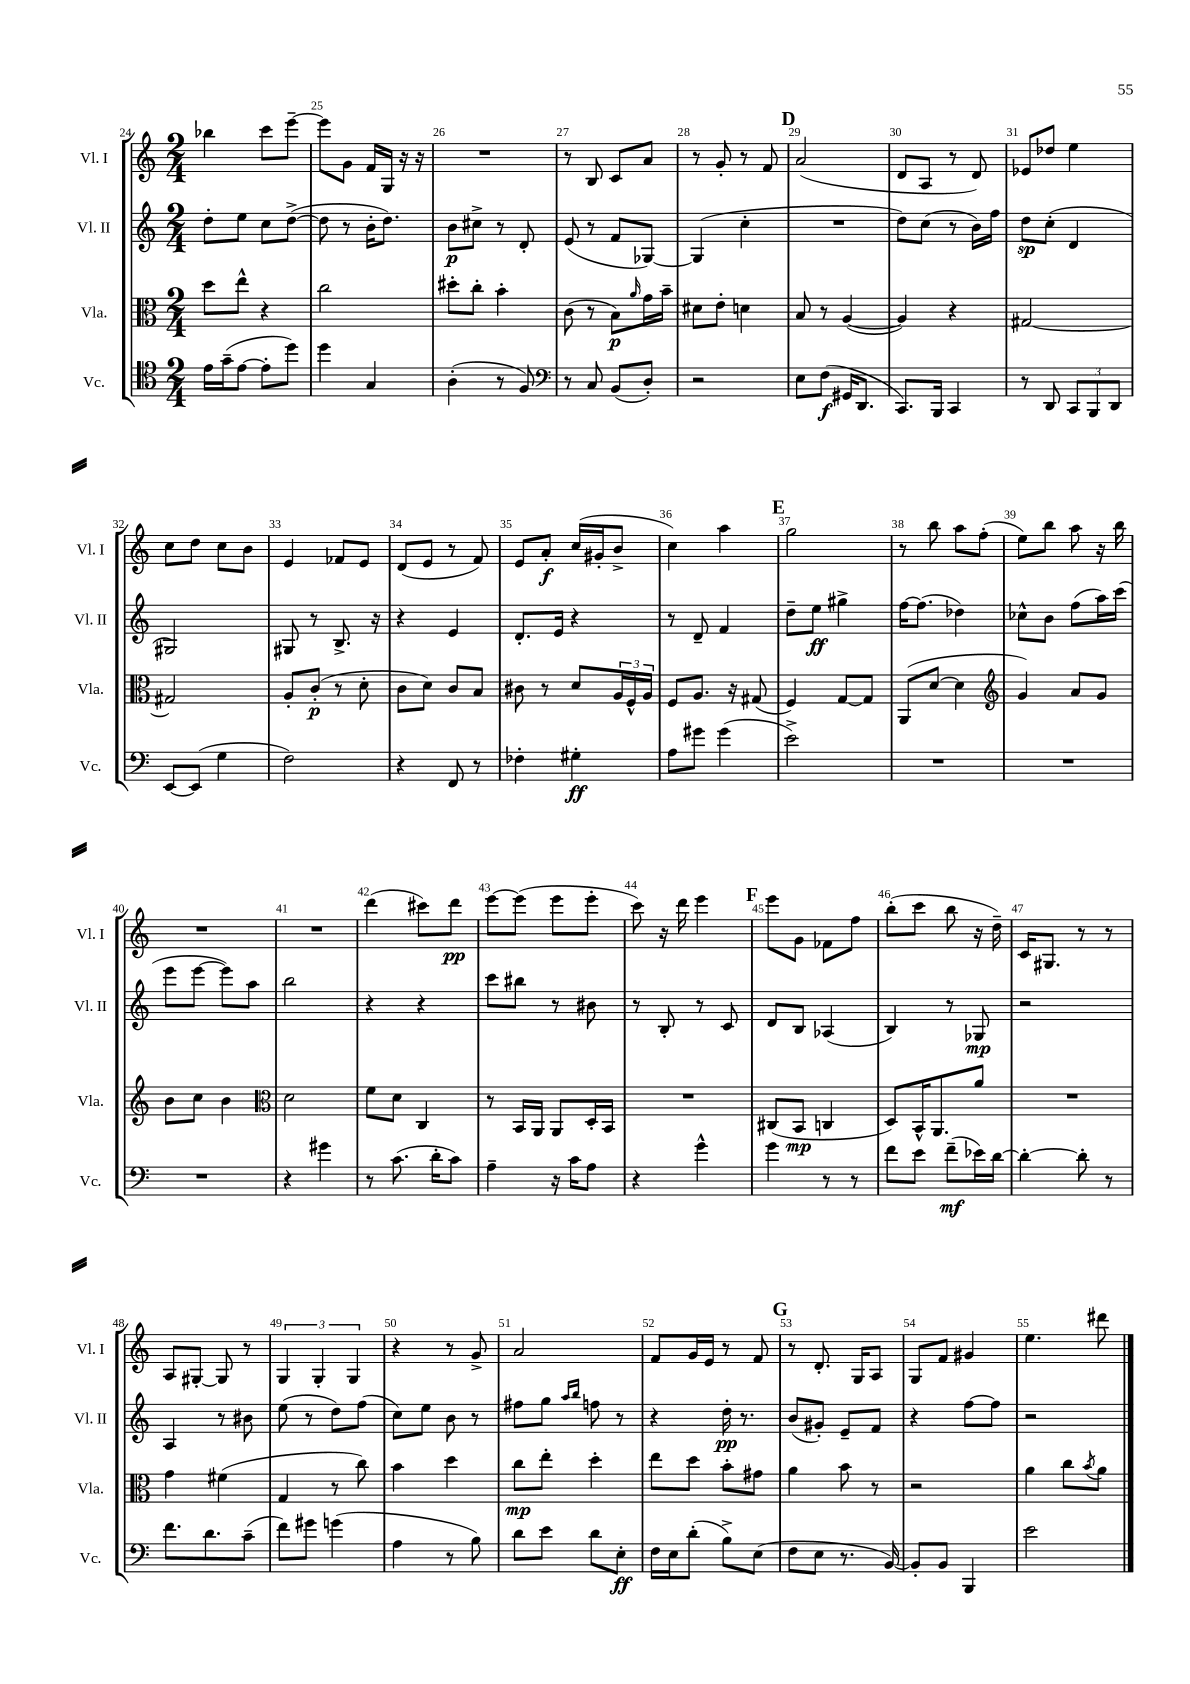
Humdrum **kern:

**kern	**kern	**kern	**kern
*staff4	*staff3	*staff2	*staff1
*clefC4	*clefC3	*clefG2	*clefG2
*k[]	*k[]	*k[]	*k[]
*M2/4	*M2/4	*M2/4	*M2/4
16e\LL	8dd\L	8dd'\L	4bb-\
(16g~\J	.	.	.
[8e\J	8ee^^\J	8ee\J	.
8e'\]L	4r	8cc\L	8ccc\L
8dd\J)	.	([8dd^\J	[8eee~\J
=	=	=	=
4dd\	2cc\	8dd\]	8eee\]L
.	.	8r	8g\J
4G/	.	16b'\LK	16f/LL
.	.	8.dd\J)	16G/JJ
.	.	.	16r
.	.	.	16r
=	=	=	=
(4A'\	8dd#'\L	8b\L	2r
.	8cc'\J	8cc#^\J	.
8r	4b'\	8r	.
8F/)	.	8d'/	.
=	=	=	=
*clefF4	*	*	*
8r	(8c\	(8e/	8r
8C/	8r	8r	8B/
(8BB/L	8B\L)	8f/L	8c/L
.	16qqa/	.	.
8D'/J)	16g\L	[8G-/J)	8a/J
.	16b~\JJ	.	.
=	=	=	=
2r	8d#\L	(4G-/]	8r
.	8e'\J	.	8g'/
.	4d\	4cc'\	8r
.	.	.	8f/
=	=	=	=
8E\L	8B/	2r	(2a/
(8F\J	8r	.	.
16GG#/LK	([4A/	.	.
8.DD/J	.	.	.
=	=	=	=
8.CC/L)	4A/])	8dd\L)	8d/L
.	.	(8cc\J	8A/J
16BBB/Jk	.	.	.
4CC/	4r	8r	8r
.	.	16b\LL)	8d/)
.	.	16ff\JJ	.
=	=	=	=
8r	[2G#/	8dd\L	8e-/L
8DD/	.	(8cc'\J	8dd-/J
12CC/L	.	4d/	4ee\
12BBB/	.	.	.
12DD/J	.	.	.
=	=	=	=
[8EE/L	2G#/]	2G#/)	8cc\L
(8EE/]J	.	.	8dd\J
4G\	.	.	8cc\L
.	.	.	8b\J
=	=	=	=
2F\)	8A'/L	8G#/	4e/
.	(8c'/J	8r	.
.	8r	8.B^/	8f-/L
.	8d'\	.	8e/J
.	.	16r	.
=	=	=	=
4r	8c\L	4r	(8d/L
.	8d\J)	.	8e/J
8FF/	8c/L	4e/	8r
8r	8B/J	.	8f/)
=	=	=	=
4F-'\	8c#\	8.d'/L	8e/L
.	8r	.	8a'/J
.	.	16e/Jk	.
4G#'\	8d/L	4r	(16cc/LL
.	.	.	16g#'/J
.	24A/L	.	8b^/J
.	24F^^/	.	.
.	24A/JJ	.	.
=	=	=	=
8A\L	8F/L	8r	4cc\)
8g#\J	8.A/J	8d~/	.
(4g#\	.	4f/	4aa\
.	16r	.	.
.	(8G#/	.	.
=	=	=	=
2e^\)	4F/)	8dd~\L	2gg\
.	.	8ee\J	.
.	[8G/L	4gg#^\	.
.	8G/]J	.	.
=	=	=	=
2r	(8AA/L	[16ff\LK	8r
.	.	(8.ff\]J	.
.	[8d/J	.	8bb\
.	4d\]	4dd-\)	8aa\L
.	.	.	(8ff'\J
=	=	=	=
*	*clefG2	*	*
2r	4g/)	8cc-^^\L	8ee\L)
.	.	8b\J	8bb\J
.	8a/L	(8ff\L	8aa\
.	8g/J	16aa\L)	16r
.	.	(16ccc\JJ	16bb\
=	=	=	=
2r	8b\L	8eee\L	2r
.	8cc\J	[8eee\J	.
.	4b\	8eee\]L)	.
.	.	8aa\J	.
=	=	=	=
*	*clefC3	*	*
4r	2d\	2bb\	2r
4g#\	.	.	.
=	=	=	=
8r	8f\L	4r	(4ddd\
(8.c\	8d\J	.	.
.	4C/	4r	8ccc#\L)
16d'\LK	.	.	.
8c\J)	.	.	8ddd\J
=	=	=	=
4A~\	8r	8ccc\L	[8eee\L
.	16BB/LL	8bb#\J	(8eee\]J
.	16AA/JJ	.	.
16r	8AA/L	8r	8eee\L
16c\LK	.	.	.
8A\J	16D'/L	8b#\	8eee'\J
.	16BB/JJ	.	.
=	=	=	=
4r	2r	8r	8ccc\)
.	.	8B'/	16r
.	.	.	16ddd\
4g^^\	.	8r	4eee\
.	.	8c/	.
=	=	=	=
4g\	(8C#/L	8d/L	8eee\L
.	8BB/J	8B/J	8g\J
8r	4C/	(4A-/	8f-\L
8r	.	.	8ff\J
=	=	=	=
8f\L	8D/L)	4B/)	(8bb'\L
8e\J	16BB^^/K	.	8ccc\J
.	8.AA/	.	.
(8f~\L	.	8r	8bb\
16e-\L)	8a/J	8G-/	16r
[16d\JJ	.	.	16dd~\)
=	=	=	=
4d'\_	2r	2r	16c/LK
.	.	.	8.G#/J
8d'\]	.	.	8r
8r	.	.	8r
=	=	=	=
8.f\L	4g\	4A/	8A/L
.	.	.	[8G#'/J
8.d\	.	.	.
.	(4f#\	8r	8G#/]
(8c~\J	.	8b#\	8r
=	=	=	=
8f\L)	4G/	(8ee\	6G/
8g#\J	.	8r	.
.	.	.	6G'/
(4g\	8r	8dd\L)	.
.	.	.	6G/
.	8cc\)	(8ff\J	.
=	=	=	=
4A\	4b\	8cc\L)	4r
.	.	8ee\J	.
8r	4dd\	8b\	8r
8B\)	.	8r	8g^/
=	=	=	=
8d\L	8cc\L	8ff#\L	2a/
8e\J	8ee'\J	8gg\J	.
.	.	16qqaa/LL	.
.	.	16qqbb/JJ	.
8d\L	4dd'\	8ff\	.
8E'\J	.	8r	.
=	=	=	=
16F\LL	8ee\L	4r	8f/L
16E\J	.	.	.
(8d'\J	8dd\J	.	16g/L
.	.	.	16e/JJ
8B^\L)	8b'\L	16dd'\	8r
.	.	8.r	.
(8E\J	8g#\J	.	8f/
=	=	=	=
8F\L	4a\	(8b/L	8r
8E\J	.	8g#'/J)	8.d'/
8.r	8b\	8e~/L	.
.	.	.	16G/LK
.	8r	8f/J	8A/J
[16BB/)	.	.	.
=	=	=	=
8BB'/]L	2r	4r	8G/L
8BB/J	.	.	8f/J
4BBB/	.	[8ff\L	4g#/
.	.	8ff\]J	.
=	=	=	=
2e\	4a\	2r	4.ee\
.	8cc\L	.	.
.	8qb/	.	.
.	8a\J	.	8ddd#\
==	==	==	==
*-	*-	*-	*-
